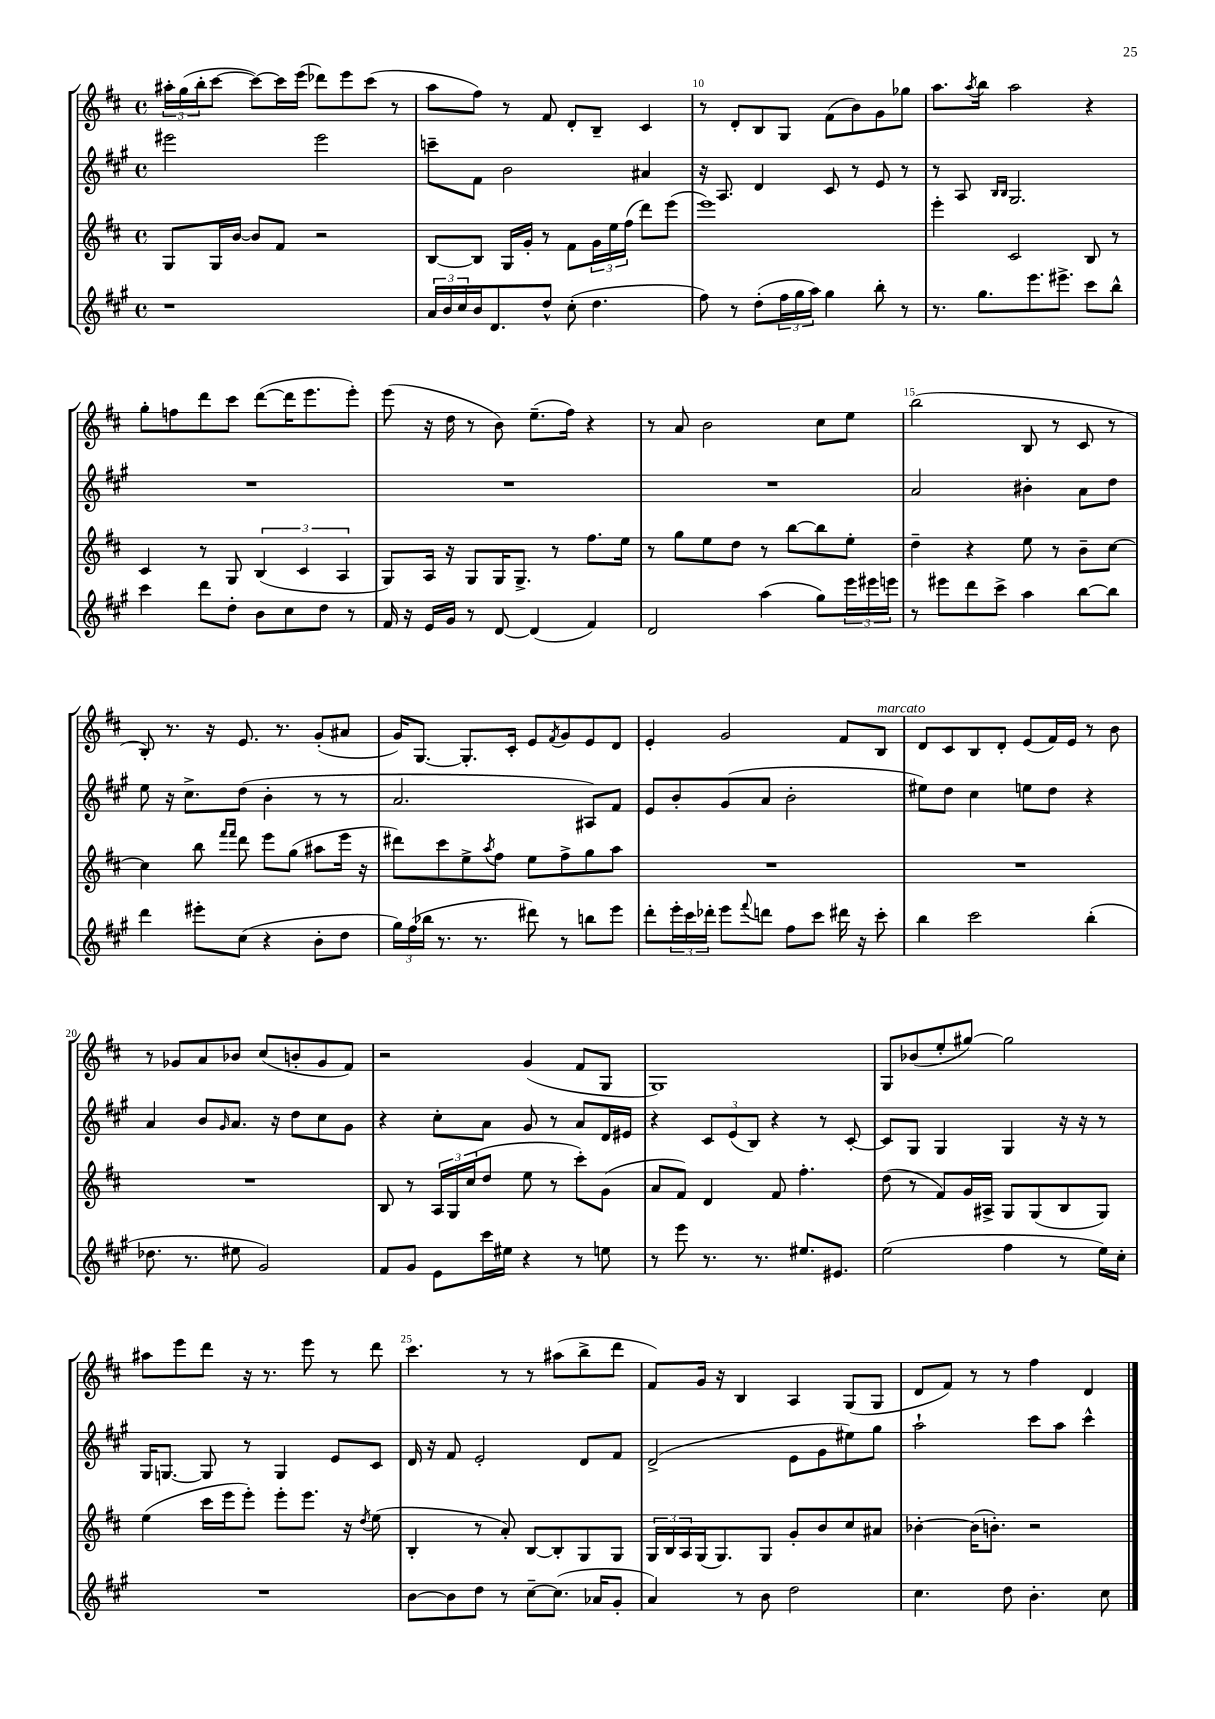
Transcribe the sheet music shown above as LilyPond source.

<<
\new StaffGroup <<
\new Staff = "s0" {
    \clef treble \key d \major \defaultTimeSignature \time 4/4
    \tuplet 3/2 { ais''16-. g''16( b''16-. } cis'''8~ cis'''8~) cis'''16 e'''16( des'''8) e'''8 cis'''8( r8 |
    a''8 fis''8) r8 fis'8 d'8-. b8-- cis'4 |
    r8 d'8-. b8 g8 fis'8( b'8) g'8 ges''8 |
    a''8. \acciaccatura { a''8 } b''16 a''2 r4 |
    g''8-. f''8 d'''8 cis'''8 d'''8~( d'''16 e'''8. e'''8-.) |
    e'''8( r16 d''16 r8 b'8) e''8.--( fis''16) r4 |
    r8 a'8 b'2 cis''8 e''8 |
    b''2( b8 r8 cis'8 r8 |
    b8-.) r8. r16 e'8. r8. g'8-.( ais'8 |
    g'16) g8.~ g8.-. cis'16-. e'8 \acciaccatura { fis'8 } g'8 e'8 d'8 |
    e'4-. g'2 fis'8 b8^\markup { \italic "marcato" } |
    d'8 cis'8 b8 d'8-. e'8( fis'16) e'16 r8 b'8 |
    r8 ges'8 a'8 bes'8 cis''8( b'8-. ges'8 fis'8) |
    r2 g'4( fis'8 g8 |
    g1) |
    g8 bes'8( e''8-. gis''8~) gis''2 |
    ais''8 e'''8 d'''8 r16 r8. e'''8 r8 d'''8 |
    cis'''4. r8 r8 ais''8( b''8-> d'''8 |
    fis'8) g'16 r16 b4 a4 g8( g8 |
    d'8 fis'8) r8 r8 fis''4 d'4 \bar "|." |
}
\new Staff = "s1" {
    \clef treble \key a \major \defaultTimeSignature \time 4/4
    eis'''2 eis'''2 |
    c'''8-- fis'8 b'2 ais'4 |
    r16 a8. d'4 cis'8 r8 e'8 r8 |
    r8 a8 \grace { b16 b16 } gis2. |
    R1 |
    R1 |
    R1 |
    a'2 bis'4-. a'8 d''8 |
    e''8 r16 cis''8.-> d''8( b'4-. r8 r8 |
    a'2. ais8) fis'8 |
    e'8 b'8-. gis'8( a'8 b'2-. |
    eis''8) d''8 cis''4 e''8 d''8 r4 |
    a'4 b'8 \grace { gis'16 } a'8. r16 d''8 cis''8 gis'8 |
    r4 cis''8-. a'8 gis'8 r8 a'8 d'16 eis'16 |
    r4 \tuplet 3/2 { cis'8 e'8( b8) } r4 r8 cis'8~-. |
    cis'8 gis8 gis4 gis4 r16 r16 r8 |
    gis16 g8.~ g8 r8 g4 e'8 cis'8 |
    d'16 r16 fis'8 e'2-. d'8 fis'8 |
    d'2->( e'8 gis'8 eis''8) gis''8 |
    a''2-! cis'''8 a''8 cis'''4-^ \bar "|." |
}
\new Staff = "s2" {
    \clef treble \key d \major \defaultTimeSignature \time 4/4
    g8 g16 b'16~ b'8 fis'8 r2 |
    b8~ b8 g16 g'16-. r8 fis'8 \tuplet 3/2 { g'16 e''16 fis''16( } d'''8) e'''8( |
    e'''1) |
    e'''4-. cis'2 b8 r8 |
    cis'4 r8 g8 \tuplet 3/2 { b4( cis'4 a4 } |
    g8) a16 r16 g8 g16 g8.-> r8 fis''8. e''16 |
    r8 g''8 e''8 d''8 r8 b''8~ b''8 e''8-. |
    d''4-- r4 e''8 r8 b'8-- cis''8~ |
    cis''4 b''8 \grace { fis'''16 fis'''16 } d'''8 e'''8 g''8( ais''8 e'''16 r16 |
    dis'''8) cis'''8 e''8-> \acciaccatura { a''8 } fis''8 e''8 fis''8-> g''8 a''8 |
    R1 |
    R1 |
    R1 |
    b8 r8 \tuplet 3/2 { a16 g16 cis''16( } d''8 e''8 r8 cis'''8-.) g'8( |
    a'8 fis'8) d'4 fis'8 fis''4.-. |
    d''8( r8 fis'8) g'16 ais16-> g8 g8( b8 g8) |
    e''4( cis'''16 e'''16 e'''8-.) e'''8-. e'''8. r16 \acciaccatura { d''8 } e''8( |
    b4-. r8 a'8-.) b8~ b8-. g8 g8 |
    \tuplet 3/2 { g16 b16 a16 } g16( g8.) g8 g'8-. b'8 cis''8 ais'8 |
    bes'4~-. bes'16( b'8.-.) r2 \bar "|." |
}
\new Staff = "s3" {
    \clef treble \key a \major \defaultTimeSignature \time 4/4
    r1 |
    \tuplet 3/2 { a'16 b'16 cis''16 } b'16 d'8. d''8-^ cis''8-.( d''4. |
    fis''8) r8 d''8-.( \tuplet 3/2 { fis''16 gis''16 a''16) } gis''4 b''8-. r8 |
    r8. gis''8. e'''8. eis'''8.-> cis'''8 b''8-^ |
    cis'''4 d'''8 d''8-. b'8 cis''8 d''8 r8 |
    fis'16 r16 e'16 gis'16 r8 d'8~ d'4( fis'4) |
    d'2 a''4( gis''8) \tuplet 3/2 { e'''16 eis'''16 e'''16 } |
    r8 eis'''8 d'''8 cis'''8-> a''4 b''8~ b''8 |
    d'''4 eis'''8-. cis''8( r4 b'8-. d''8 |
    \tuplet 3/2 { gis''16) fis''16( bes''16 } r8. r8. dis'''8) r8 b''8 e'''8 |
    d'''8-. \tuplet 3/2 { e'''16-. cis'''16 des'''16-. } e'''8 \appoggiatura { fis'''8 } d'''8 fis''8 cis'''8 dis'''16 r16 cis'''8-. |
    b''4 cis'''2 b''4-.( |
    des''8. r8. eis''8 gis'2) |
    fis'8 gis'8 e'8 cis'''16 eis''16 r4 r8 e''8 |
    r8 e'''8 r8. r8. eis''8. eis'8. |
    e''2( fis''4 r8 e''16) cis''16-. |
    R1 |
    b'8~ b'8 d''8 r8 cis''8~-- cis''8.( aes'16 gis'8-. |
    a'4) r8 b'8 d''2 |
    cis''4. d''8 b'4.-. cis''8 \bar "|." |
}
>>
>>
\layout { \context { \Score currentBarNumber = #8 \override BarNumber.break-visibility = ##(#f #t #t) barNumberVisibility = #(every-nth-bar-number-visible 5) } }
